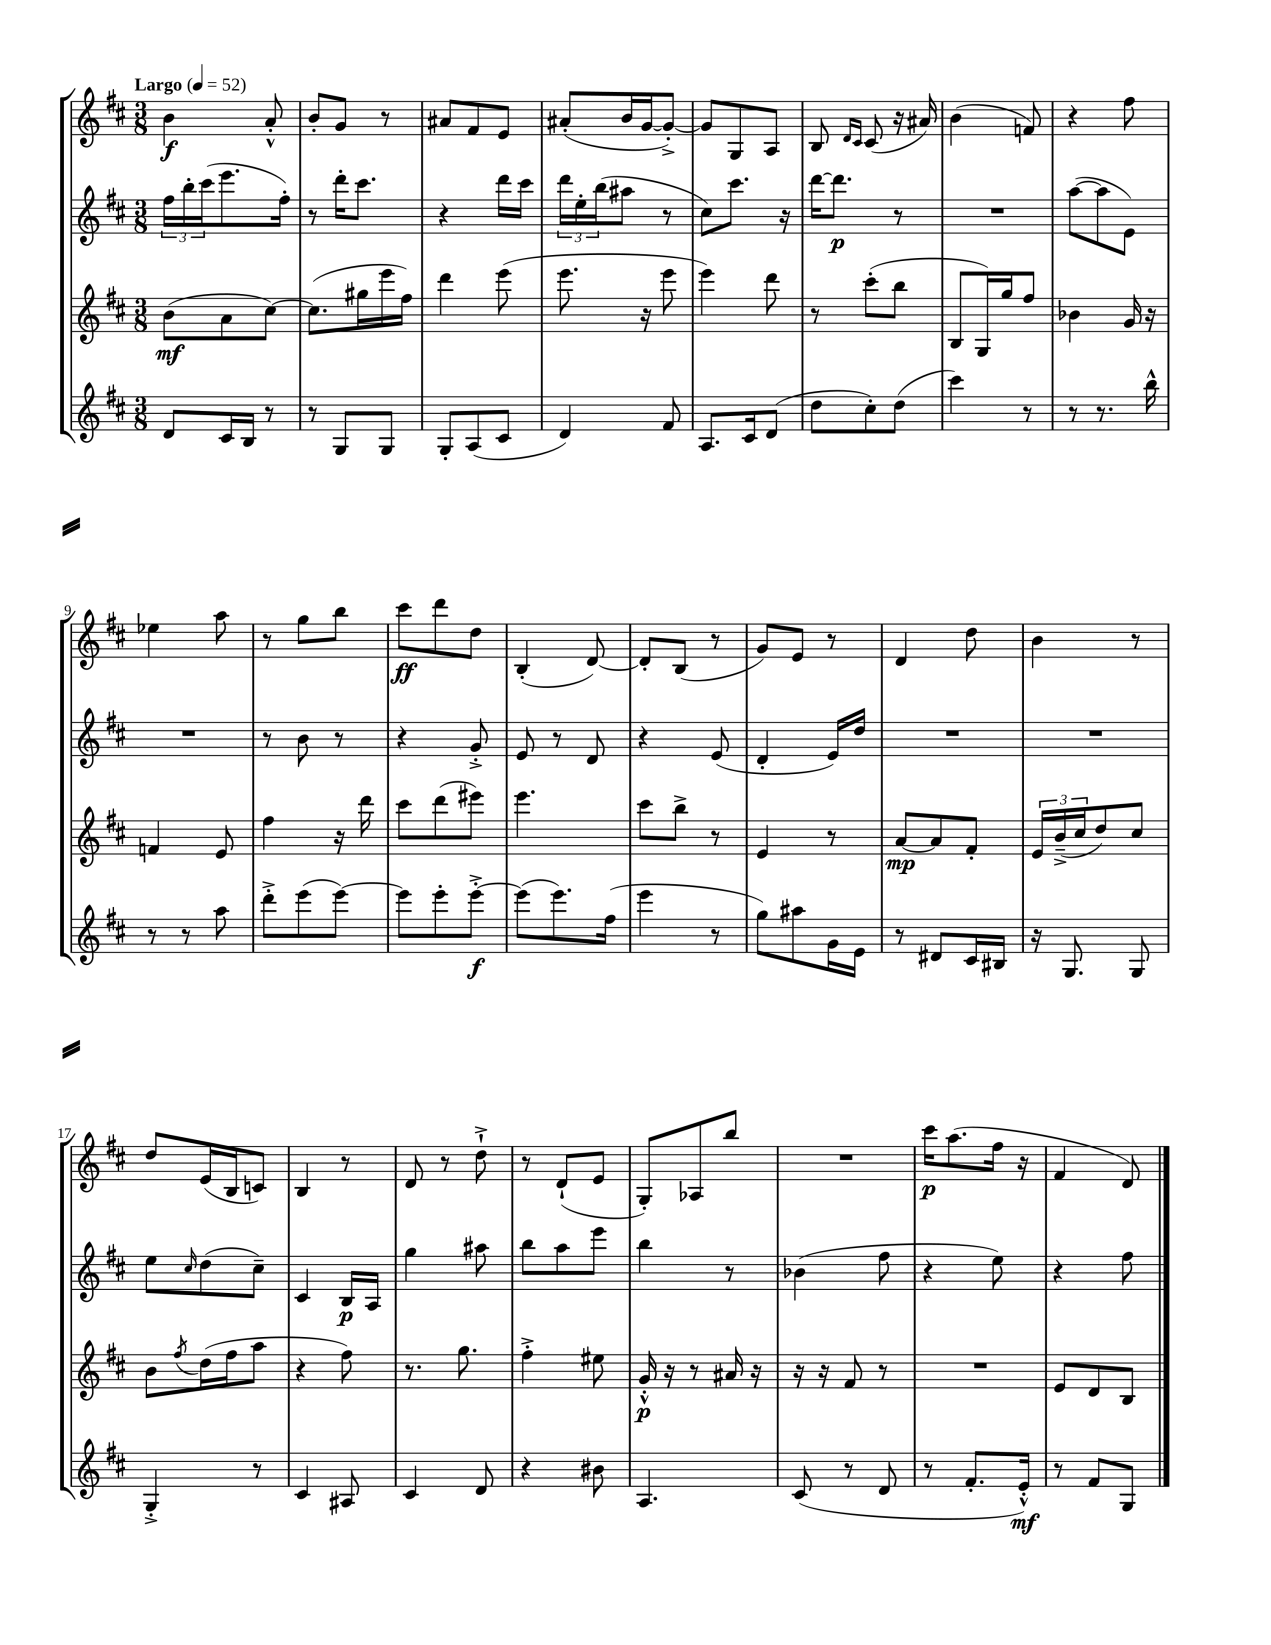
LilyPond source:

<<
\new StaffGroup <<
\new Staff = "s0" {
    \clef treble \key d \major \numericTimeSignature \time 3/8 \tempo "Largo" 4 = 52
    b'4\f a'8-.-^ |
    b'8-. g'8 r8 |
    ais'8 fis'8 e'8 |
    ais'8-.( b'16 g'16~ g'8~-.->) |
    g'8 g8 a8 |
    b8 \grace { d'16 cis'16 } cis'8( r16 ais'16) |
    b'4( f'8) |
    r4 fis''8 |
    ees''4 a''8 |
    r8 g''8 b''8 |
    cis'''8\ff d'''8 d''8 |
    b4-.( d'8~) |
    d'8-. b8( r8 |
    g'8) e'8 r8 |
    d'4 d''8 |
    b'4 r8 |
    d''8 e'16( b16 c'8) |
    b4 r8 |
    d'8 r8 d''8-!-> |
    r8 d'8-!( e'8 |
    g8-.) aes8 b''8 |
    R4. |
    cis'''16\p a''8.( fis''16 r16 |
    fis'4 d'8) \bar "|." |
}
\new Staff = "s1" {
    \clef treble \key d \major \numericTimeSignature \time 3/8
    \tuplet 3/2 { fis''16 b''16-. cis'''16( } e'''8. fis''16-.) |
    r8 d'''16-. cis'''8. |
    r4 d'''16 cis'''16 |
    \tuplet 3/2 { d'''16 e''16-. b''16( } ais''8 r8 |
    cis''8) cis'''8. r16 |
    d'''16~ d'''8.\p r8 |
    R4. |
    a''8~( a''8 e'8) |
    R4. |
    r8 b'8 r8 |
    r4 g'8-.-> |
    e'8 r8 d'8 |
    r4 e'8( |
    d'4-. e'16) d''16 |
    R4. |
    R4. |
    e''8 \grace { cis''16 } d''8( cis''8--) |
    cis'4 b16\p a16 |
    g''4 ais''8 |
    b''8 a''8 e'''8 |
    b''4 r8 |
    bes'4( fis''8 |
    r4 e''8) |
    r4 fis''8 \bar "|." |
}
\new Staff = "s2" {
    \clef treble \key d \major \numericTimeSignature \time 3/8
    b'8\mf( a'8 cis''8~) |
    cis''8.( gis''16 e'''16 fis''16) |
    d'''4 e'''8( |
    e'''8. r16 e'''8 |
    e'''4) d'''8 |
    r8 cis'''8-.( b''8 |
    b8 g16) g''16 fis''8 |
    bes'4 g'16 r16 |
    f'4 e'8 |
    fis''4 r16 d'''16 |
    cis'''8 d'''8( eis'''8) |
    e'''4. |
    cis'''8 b''8-> r8 |
    e'4 r8 |
    a'8~\mp a'8 fis'8-. |
    \tuplet 3/2 { e'16 b'16--->( cis''16 } d''8) cis''8 |
    b'8 \acciaccatura { fis''8 } d''16( fis''16 a''8 |
    r4 fis''8) |
    r8. g''8. |
    fis''4-.-> eis''8 |
    g'16-.-^\p r16 r8 ais'16 r16 |
    r16 r16 fis'8 r8 |
    R4. |
    e'8 d'8 b8 \bar "|." |
}
\new Staff = "s3" {
    \clef treble \key d \major \numericTimeSignature \time 3/8
    d'8 cis'16 b16 r8 |
    r8 g8 g8 |
    g8-. a8( cis'8 |
    d'4) fis'8 |
    a8. cis'16 d'8( |
    d''8 cis''8-.) d''8( |
    cis'''4) r8 |
    r8 r8. b''16-^ |
    r8 r8 a''8 |
    d'''8-.-> e'''8( e'''8~) |
    e'''8 e'''8-. e'''8~-.->\f |
    e'''8( e'''8.) fis''16( |
    e'''4 r8 |
    g''8) ais''8 g'16 e'16 |
    r8 dis'8 cis'16 bis16 |
    r16 g8. g8 |
    g4-.-> r8 |
    cis'4 ais8 |
    cis'4 d'8 |
    r4 bis'8 |
    a4. |
    cis'8( r8 d'8 |
    r8 fis'8.-. e'16-.-^\mf) |
    r8 fis'8 g8 \bar "|." |
}
>>
>>
